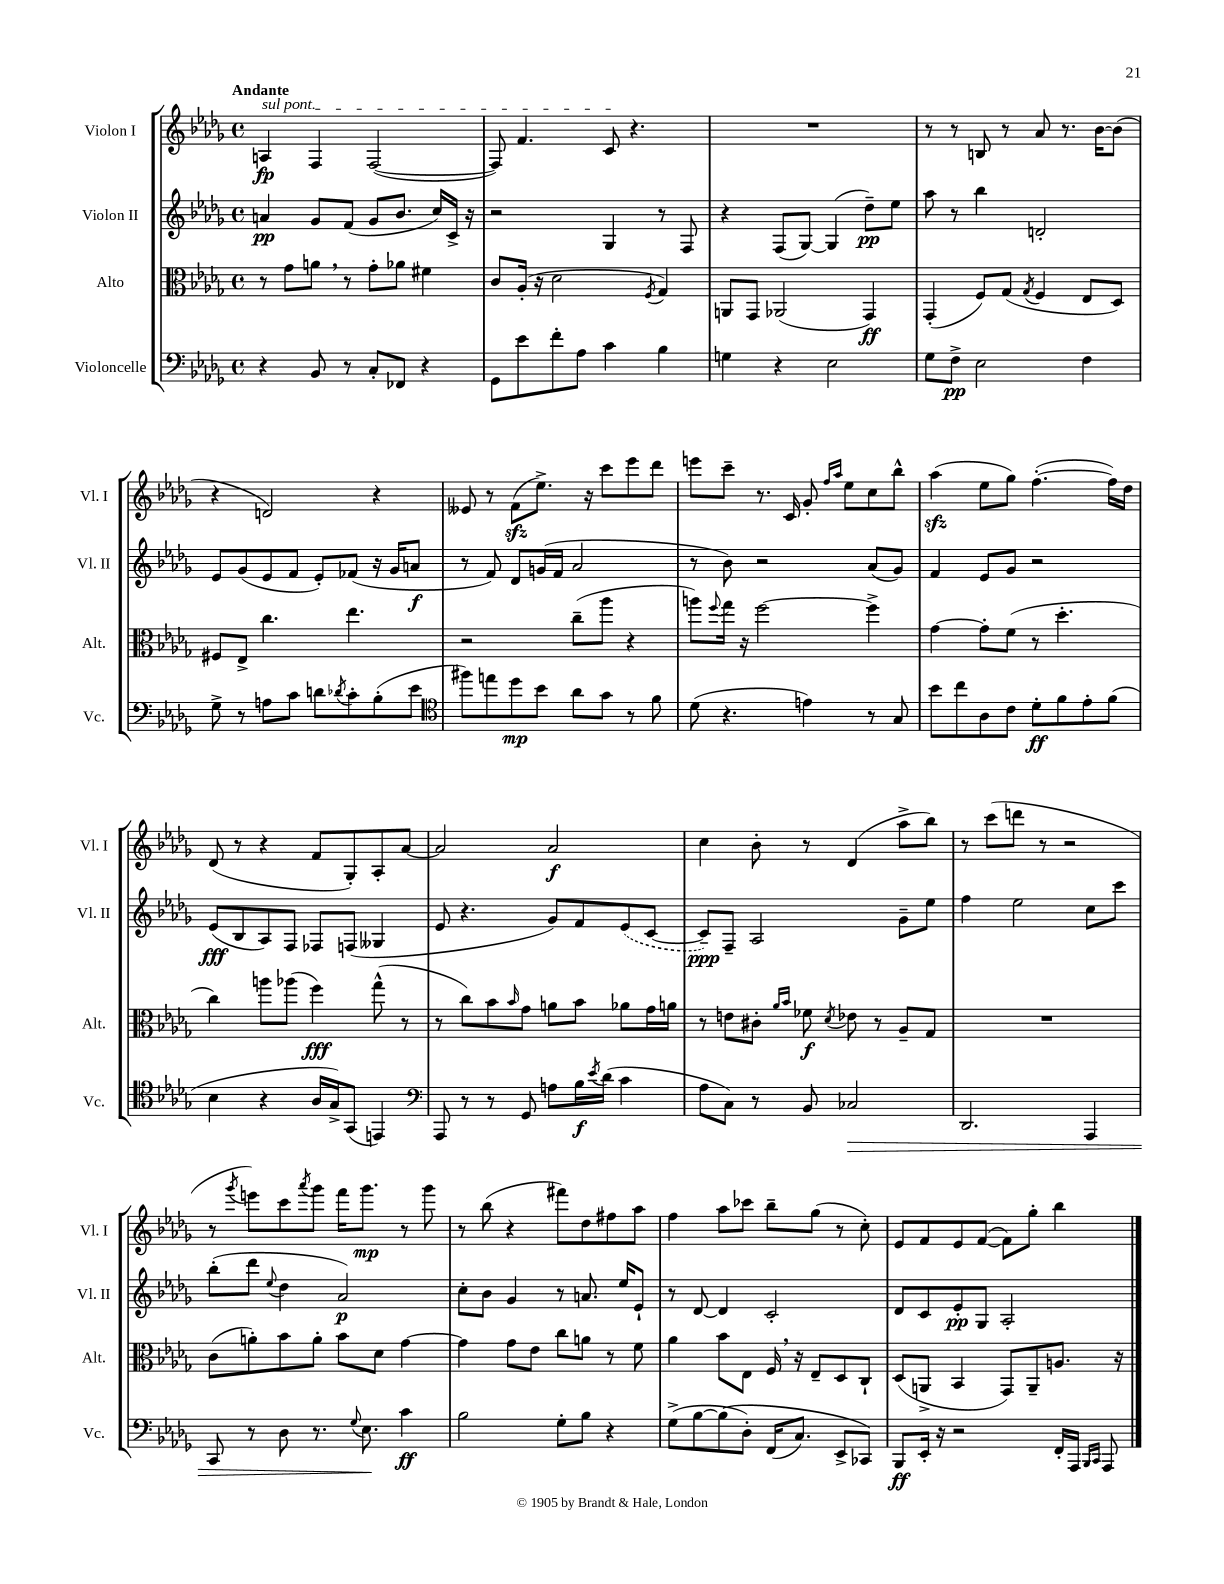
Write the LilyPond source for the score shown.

<<
\new StaffGroup <<
\new Staff = "s0" \with { instrumentName = "Violon I" shortInstrumentName = "Vl. I" } {
    \clef treble \key des \major \defaultTimeSignature \time 4/4 \tempo "Andante"
    \once \override TextSpanner.bound-details.left.text = \markup { \italic "sul pont." } a4\fp\startTextSpan f4 f2~( |
    f8) f'4. c'8\stopTextSpan r4. |
    R1 |
    r8 r8 b8 r8 aes'8 r8. bes'16~ bes'8( |
    r4 d'2) r4 |
    eeses'8 r8 f'8\sfz( ees''8.->) r16 c'''8 ees'''8 des'''8 |
    e'''8 c'''8-- r8. c'16 ges'8-. \grace { f''16 aes''16 } ees''8 c''8 bes''8-^ |
    aes''4\sfz( ees''8 ges''8) f''4.~-.( f''16) des''16 |
    des'8( r8 r4 f'8 ges8-.) aes8-. aes'8~ |
    aes'2 aes'2\f |
    c''4 bes'8-. r8 des'4( aes''8-> bes''8) |
    r8 c'''8( d'''8 r8 r2 |
    r8 \acciaccatura { ges'''8 } e'''8) c'''8 \acciaccatura { aes'''8 } ges'''8 f'''16 ges'''8.\mp r8 ges'''8 |
    r8 bes''8( r4 fis'''8) des''8 fis''8 aes''8 |
    f''4 aes''8 ces'''8 bes''8-- ges''8( r8 c''8-.) |
    ees'8 f'8 ees'8 f'8~( f'8) ges''8-. bes''4 \bar "|." |
}
\new Staff = "s1" \with { instrumentName = "Violon II" shortInstrumentName = "Vl. II" } {
    \clef treble \key des \major \defaultTimeSignature \time 4/4
    a'4\pp ges'8 f'8( ges'8 bes'8. c''16) c'16-> r16 |
    r2 ges4 r8 f8 |
    r4 f8( ges8~) ges4( des''8--\pp) ees''8 |
    aes''8 r8 bes''4 d'2-. |
    ees'8 ges'8( ees'8 f'8 ees'8-.) fes'8( r16 ges'16 a'8\f |
    r8 f'8) des'8 g'16( f'16 aes'2 |
    r8 bes'8) r2 aes'8( ges'8) |
    f'4 ees'8 ges'8 r2 |
    ees'8\fff( bes8 aes8) f8 fes8 f8( geses4 |
    ees'8 r4. ges'8) f'8 \once \slurDashed ees'8( c'8~ |
    c'8--\ppp) f8-- aes2 ges'8-- ees''8 |
    f''4 ees''2 c''8 c'''8 |
    bes''8-.( des'''8 \appoggiatura { ees''8 } des''4 aes'2\p) |
    c''8-. bes'8 ges'4 r8 a'8. ees''16 ees'8-! |
    r8 des'8~ des'4 c'2-. |
    des'8 c'8 ees'8-.\pp ges8 aes2-. \bar "|." |
}
\new Staff = "s2" \with { instrumentName = "Alto" shortInstrumentName = "Alt." } {
    \clef alto \key des \major \defaultTimeSignature \time 4/4
    r8 ges'8 a'8 \breathe r8 ges'8-. aes'8 fis'4 |
    c'8 aes16-.( r16 des'2 \acciaccatura { f8 } ges4) |
    a,8 ges,8 aes,2( ges,4\ff) |
    ges,4-.( f8) ges8( \acciaccatura { ges8 } f4 ees8 des8) |
    fis8 ees8-> c''4. ees''4. |
    r2 c''8--( aes''8 r4 |
    a''8) \appoggiatura { f''8 } ges''16 r16 f''2~ f''4-> |
    ges'4~ ges'8-. f'8( r8 des''4.-. |
    c''4) a''8 aes''8( f''4\fff) ges''8-^( r8 |
    r8 c''8) bes'8 \grace { bes'16 } ges'8 a'8 bes'8 aes'8 ges'16 a'16 |
    r8 e'8 cis'8-. \grace { aes'16 bes'16 } fes'8\f \acciaccatura { des'8 } ees'8 r8 aes8-- ges8 |
    R1 |
    c'8( a'8-.) bes'8 a'8-. bes'8 des'8 ges'4~ |
    ges'4 ges'8 ees'8 c''8 a'8 r8 f'8 |
    aes'4 bes'8 ees8 f16 \breathe r16 ees8-- des8 c8-! |
    des8( a,8-> bes,4 ges,8) a,8-- a8. r16 \bar "|." |
}
\new Staff = "s3" \with { instrumentName = "Violoncelle" shortInstrumentName = "Vc." } {
    \clef bass \key des \major \defaultTimeSignature \time 4/4
    r4 bes,8 r8 c8-. fes,8 r4 |
    ges,8 ees'8 f'8-. aes8 c'4 bes4 |
    g4 r4 ees2 |
    ges8 f8->\pp ees2 f4 |
    ges8-> r8 a8 c'8 d'8 \acciaccatura { des'8 } c'8-. bes8-.( ees'8 |
    \clef tenor fis''8) e''8 des''8\mp bes'8 aes'8 ges'8 r8 f'8 |
    des'8( r4. e'4) r8 ges8 |
    bes'8 c''8 aes8 c'8 des'8-.\ff f'8 ees'8-. f'8( |
    bes4 r4 aes16 ges16->) ges,8( e,4) |
    \clef bass aes,,8 r8 r8 ges,8 a8 bes16\f \acciaccatura { ees'8 } des'16( c'4 |
    aes8 c8) r8 bes,8 ces2\> |
    des,2. aes,,4 |
    c,8 r8 des8 r8. \appoggiatura { ges8 } ees8.\! c'4\ff |
    bes2 ges8-. bes8 r4 |
    ges8->( bes8~ bes8\( des8-.) f,16( c8.) ees,8-> ces,8\) |
    bes,,8\ff ees,16-. r16 r2 f,16-. aes,,16 \grace { bes,,16 c,16 } aes,,8 \bar "|." |
}
>>
>>
\layout { \context { \Score \remove "Bar_number_engraver" } }
